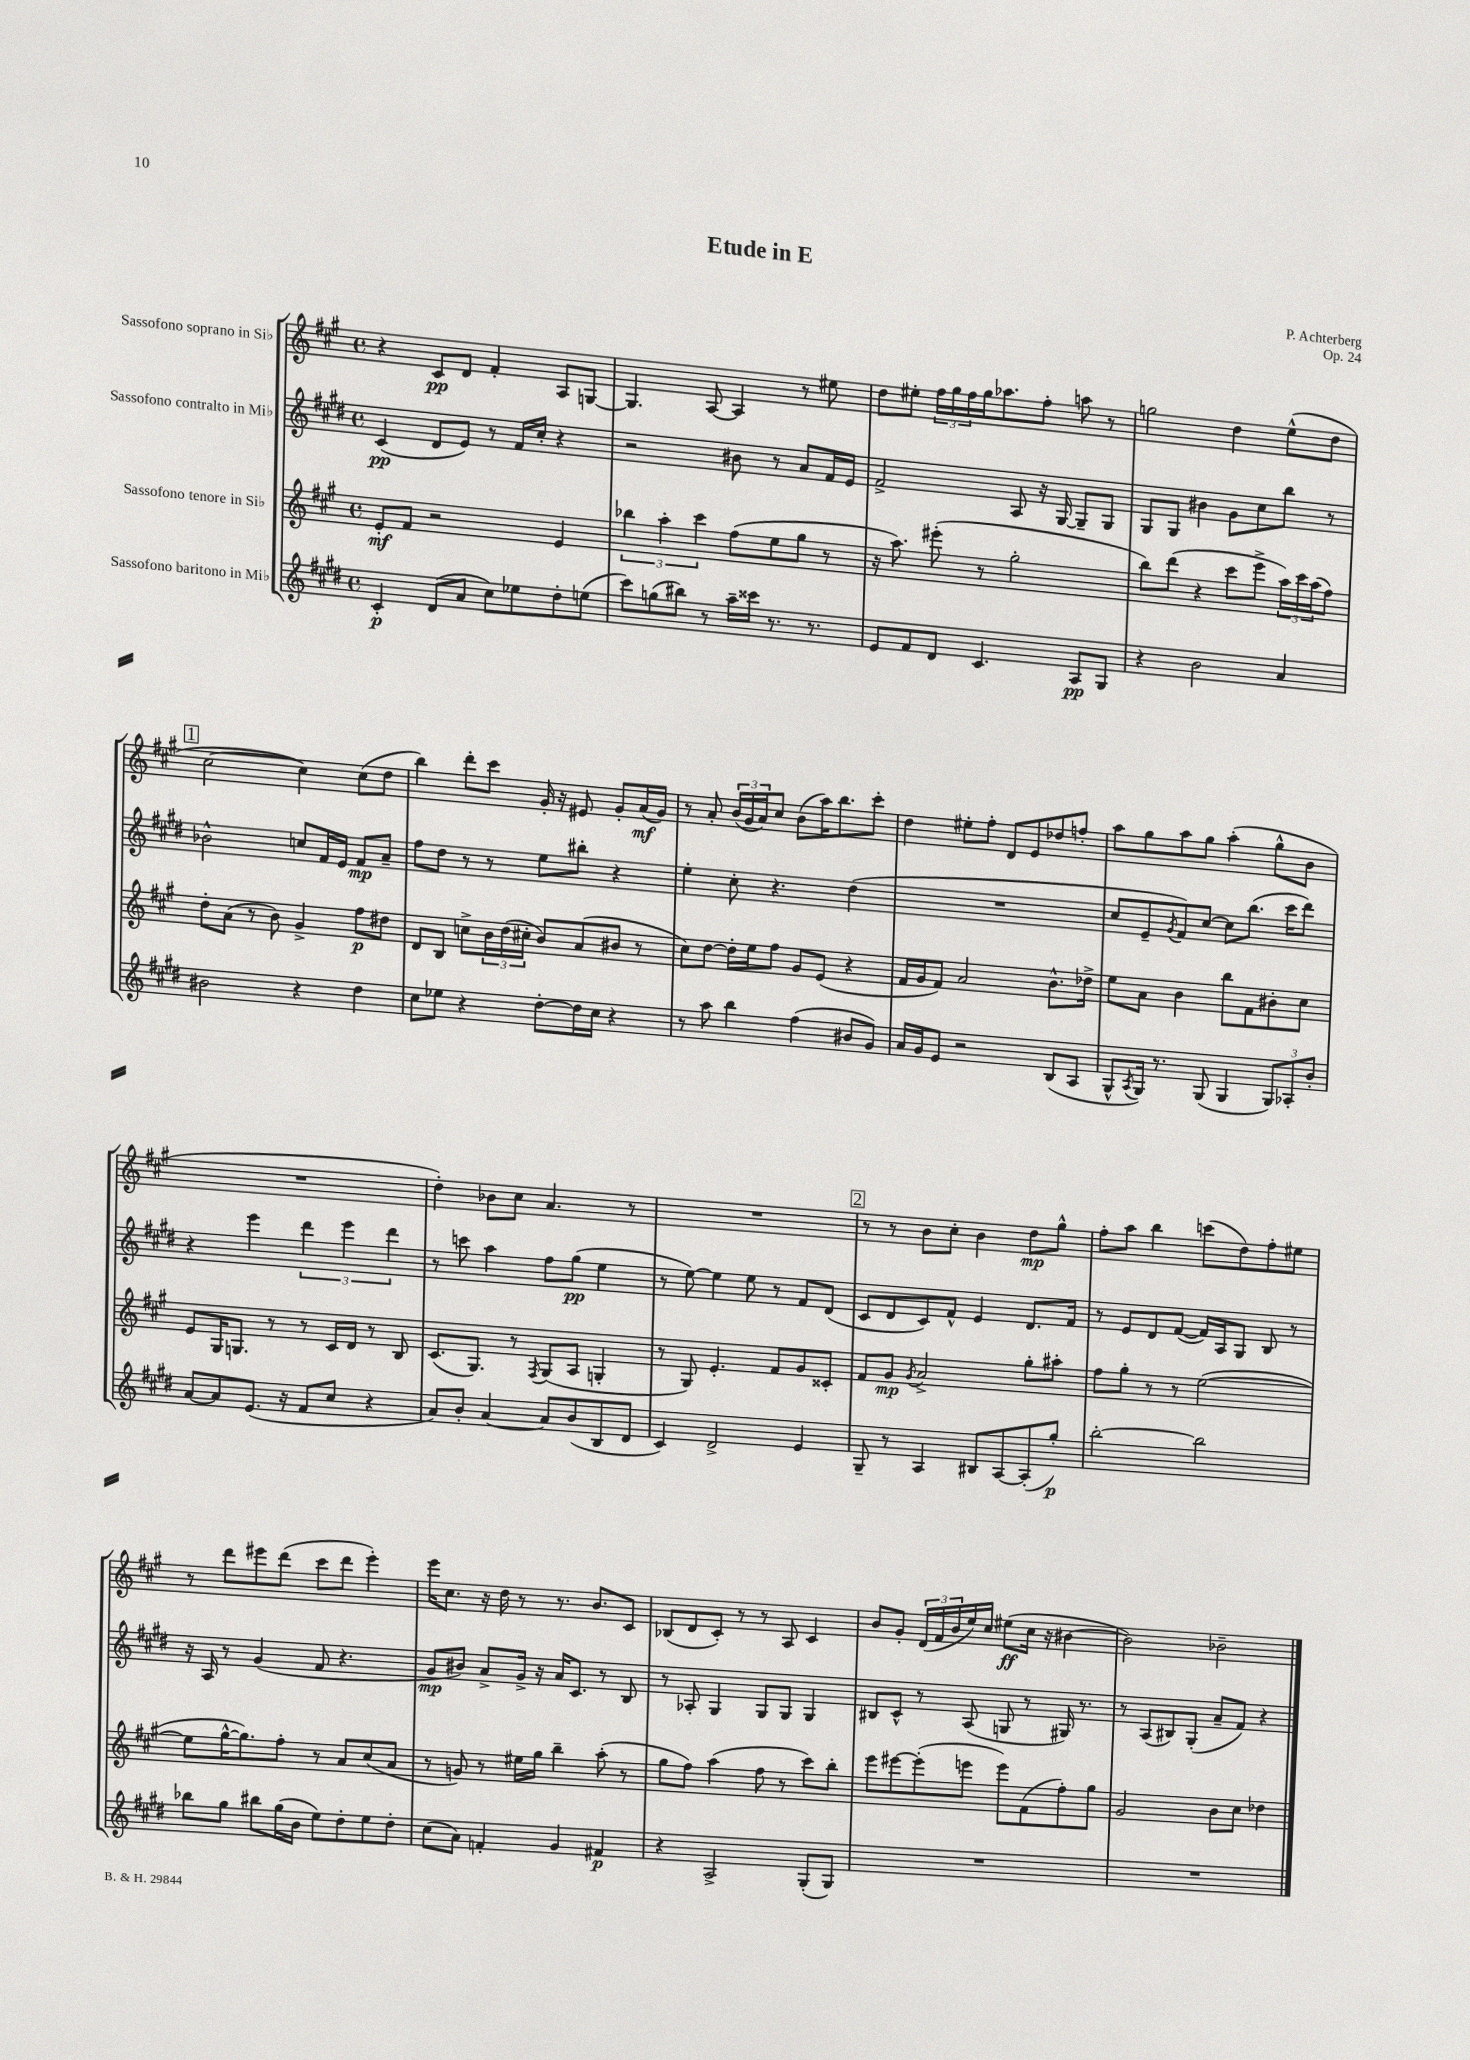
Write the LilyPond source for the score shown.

\header { title = "Etude in E" composer = "P. Achterberg" opus = "Op. 24" }
<<
\new StaffGroup <<
\new Staff = "s0" \with { instrumentName = "Sassofono soprano in Sib" } {
    \clef treble \key a \major \defaultTimeSignature \time 4/4
    r4 cis'8\pp d'8 fis'4-. a8 g8~ |
    g4. a8~ a4 r8 eis''8 |
    d''8 eis''8-. \tuplet 3/2 { fis''16 gis''16 fis''16 } gis''16 aes''8. fis''8-. a''8 r8 |
    g''2 d''4 e''8-^( d''8 |
    \mark \markup { \box "1" } cis''2~ cis''4) cis''8( d''8 |
    b''4) d'''8-. cis'''8 gis'16-. r16 eis'8 gis'8-. a'16\mf( gis'16) |
    r8 a'8-. \tuplet 3/2 { b'16( gis'16 a'16) } cis''8 b'8( a''16) b''8. cis'''8-. |
    d''4 eis''8-. fis''8-. d'8 e'8 des''8 f''8-. |
    a''8 gis''8 a''8 gis''8 a''4-.( gis''8-^ b'8 |
    R1 |
    d''4-.) bes'8 cis''8 a'4. r8 |
    R1 |
    \mark \markup { \box "2" } r8 r8 b'8 cis''8-. b'4 d''8\mp gis''8-^ |
    fis''8-. a''8 b''4 c'''8( d''8) fis''8-. eis''8 |
    r8 d'''8 eis'''8 d'''8( cis'''8 d'''8 eis'''4-.) |
    e'''16 cis''8. r16 d''16 r8 r8. b'8. cis'8 |
    bes8( d'8 cis'8-.) r8 r8 a8 cis'4 |
    b'8 gis'8-. \tuplet 3/2 { d'16( fis'16 b'16 } e''16) cis''16 eis''8\ff( cis''16 r16 bis'4~ |
    bis'2) bes'2-- \bar "|." |
}
\new Staff = "s1" \with { instrumentName = "Sassofono contralto in Mib" } {
    \clef treble \key e \major \defaultTimeSignature \time 4/4
    cis'4\pp( dis'8 e'8) r8 fis'16 cis''16-. r4 |
    r2 bis'8 r8 a'8 fis'16 e'16 |
    fis'2-> a8 r16 gis16~ gis8-- gis8 |
    gis8 gis8 bis'4 gis'8 cis''8 b''8 r8 |
    \mark \markup { \box "1" } bes'2-^ c''8 fis'16 e'16 fis'8\mp a'8-- |
    fis''8 dis''8 r8 r8 e''8 bis''8-. r4 |
    e''4-. cis''8-. r4. dis''4( |
    R1 |
    cis''8 e'8-- \acciaccatura { gis'8 } fis'8) cis''8~ cis''8 b''8.( cis'''16 dis'''8) |
    r4 e'''4 \tuplet 3/2 { dis'''4 e'''4 dis'''4 } |
    r8 c'''8 a''4 fis''8 gis''8\pp( e''4 |
    r8 e''8~) e''4 e''8 r8 fis'8 dis'8( |
    \mark \markup { \box "2" } cis'8 dis'8 cis'8) fis'8-^ e'4 dis'8. fis'16 |
    r8 e'8 dis'8 fis'8~( fis'16) a16 gis8 b8 r8 |
    r16 a16 r8 gis'4( fis'8 r4. |
    gis'8\mp bis'8) a'8-> gis'16-> r16 a'16 cis'8. r8 b8 |
    r8 aes8-. gis4 gis8 gis8 gis4 |
    bis8 cis'8-^ r8 a8( g8 r8 gis16) r8. |
    r8 a8( bis8) gis8-.( a'8-- fis'8) r4 \bar "|." |
}
\new Staff = "s2" \with { instrumentName = "Sassofono tenore in Sib" } {
    \clef treble \key a \major \defaultTimeSignature \time 4/4
    e'8-.\mf fis'8 r2 e'4 |
    \tuplet 3/2 { bes''4 a''4-. cis'''4 } fis''8( e''8 gis''8 r8 |
    r16 a''8.) eis'''8-.( r8 gis''2-. |
    b''8) d'''8( r4 cis'''8 e'''8-> \tuplet 3/2 { a''16) cis'''16 a''16( } fis''8) |
    \mark \markup { \box "1" } d''8-. a'8( r8 b'8) gis'4-> fis''8\p dis''8 |
    d'8 b8 c''8-> \tuplet 3/2 { b'16 d''16( cis''16-. } b'8) a'8( bis'8 r8 |
    cis''8) d''8~ d''16-. e''16 fis''8 gis'8 e'8( r4 |
    fis'16 gis'16 fis'8) a'2 b'8.-^ des''16-> |
    e''8 a'8 b'4 b''8 fis'8 bis'8-. cis''8 |
    e'8 gis16 g8. r8 r8 cis'16 d'16 r8 b8 |
    cis'8.( gis8.) r8 \acciaccatura { fis8 } gis8( a8 g4-. |
    r8 gis8) e'4.-. fis'8 gis'8 cisis'8-. |
    \mark \markup { \box "2" } fis'8 gis'8\mp \acciaccatura { gis'8 } a'2-> gis''8-. ais''8-. |
    fis''8 gis''8-. r8 r8 e''2~( |
    e''8 gis''16~-^ gis''8.) fis''8-. r8 a'8 cis''8( a'8 |
    r8 g'8) r8 eis''16 gis''16 b''4-- a''8-.( r8 |
    gis''8 fis''8) a''4( fis''8 r8 cis'''8) b''8-. |
    e'''8 eis'''8~ eis'''8-.( e'''8 e'''8) fis'8( fis''8-.) gis''8 |
    gis'2 b'8 cis''8 des''4 \bar "|." |
}
\new Staff = "s3" \with { instrumentName = "Sassofono baritono in Mib" } {
    \clef treble \key e \major \defaultTimeSignature \time 4/4
    cis'4-.\p dis'8( a'8 cis''8) ees''8 dis''8-. e''8( |
    cis'''8) g''8( bis''8) r8 a''16-- cisis'''16 r8. r8. |
    e'8 fis'8 dis'8 cis'4. a8\pp gis8 |
    r4 b'2 a'4 |
    \mark \markup { \box "1" } bis'2 r4 dis''4 |
    cis''8 ees''8 r4 dis''8~-. dis''16 cis''16 r4 |
    r8 a''8 b''4 fis''4( bis'8 gis'8) |
    a'16 gis'16 e'8 r2 b8( a8 |
    gis8-^ \acciaccatura { a8 } gis16) r8. gis8( gis4 \tuplet 3/2 { gis8) aes8-. b'8-. } |
    a'8~ a'8 e'8.( r16 fis'8 cis''8 r4 |
    a'8) b'8-. a'4~ a'8 b'8( b8 dis'8 |
    cis'4) dis'2-> e'4 |
    \mark \markup { \box "2" } gis8-- r8 a4 bis8 a8~ a8-.( gis''8-.\p) |
    b''2~-. b''2 |
    bes''8 gis''8 bis''8 gis''16( b'16 e''8) dis''8-. e''8 dis''8-. |
    cis''8( a'8) f'4-. gis'4 fis'4\p |
    r4 a2-> gis8-.( gis8) |
    R1 |
    R1 \bar "|." |
}
>>
>>
\layout { \context { \Score \remove "Bar_number_engraver" } }
